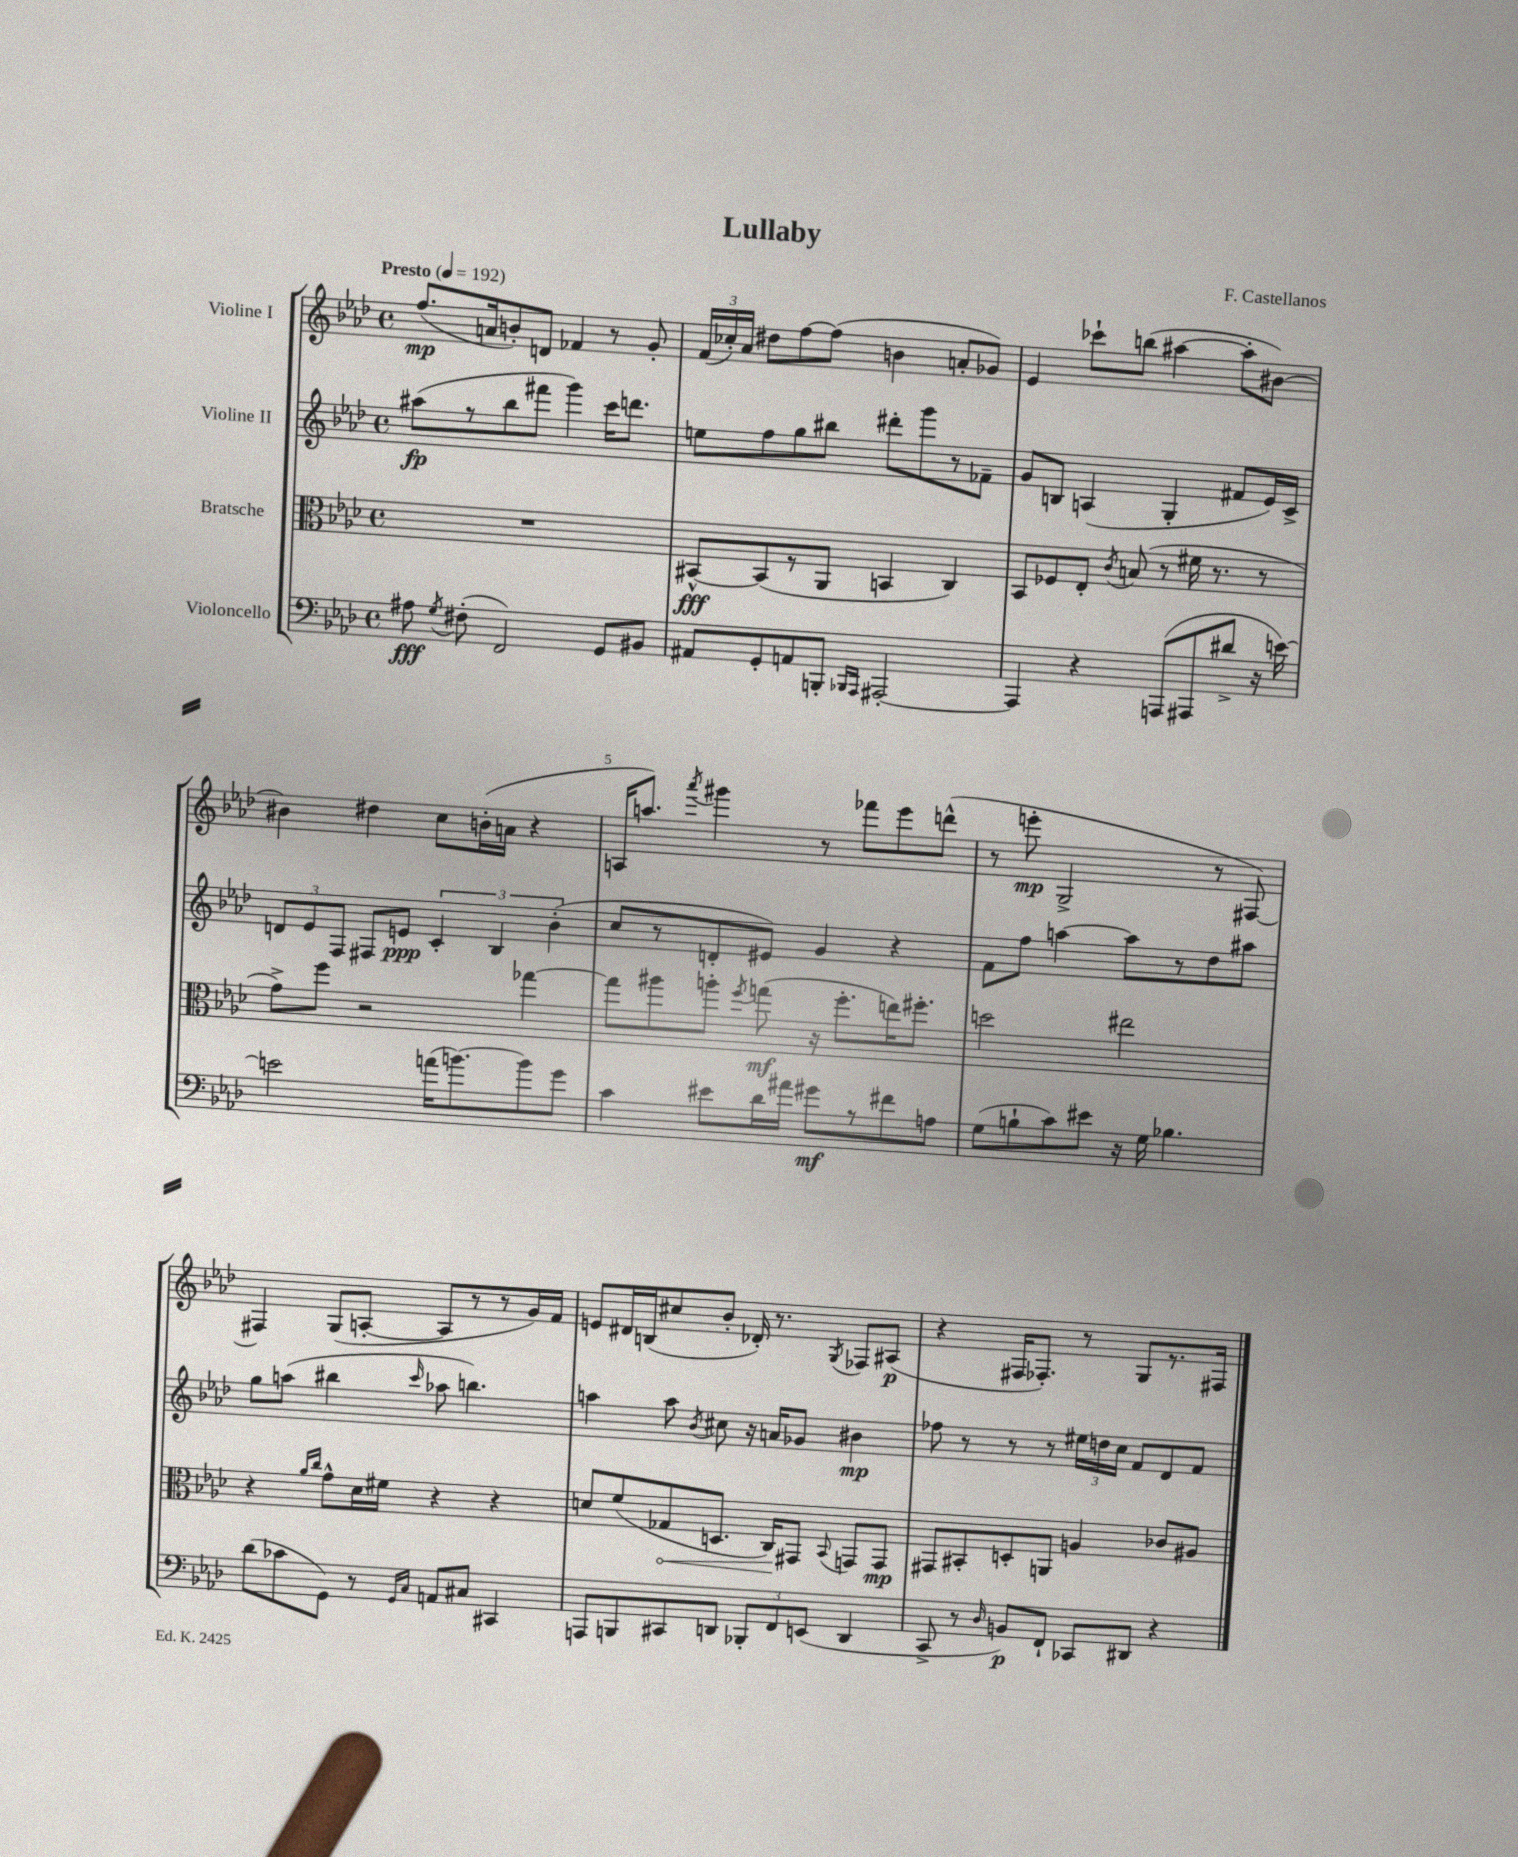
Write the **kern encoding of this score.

**kern	**dynam	**kern	**dynam	**kern	**dynam	**kern	**dynam
*part4	*part4	*part3	*part3	*part2	*part2	*part1	*part1
*staff4	*staff4	*staff3	*staff3	*staff2	*staff2	*staff1	*staff1
*I"Violoncello	*	*I"Bratsche	*	*I"Violine II	*	*I"Violine I	*
*clefF4	*	*clefC3	*	*clefG2	*	*clefG2	*
*k[b-e-a-d-]	*	*k[b-e-a-d-]	*	*k[b-e-a-d-]	*	*k[b-e-a-d-]	*
*M4/4	*	*M4/4	*	*M4/4	*	*M4/4	*
*met(c)	*	*met(c)	*	*met(c)	*	*met(c)	*
*MM192	*	*MM192	*	*MM192	*	*MM192	*
=1	=1	=1	=1	=1	=1	=1	=1
!	!	!	!	!	!	!LO:TX:a:B:t=Presto	!
8A#X\	fff	1r	.	(8aa#X\L	fp	(8.ff/L	mp
8qG/	.	.	.	.	.	.	.
(8F#X'\	.	.	.	8r	.	.	.
.	.	.	.	.	.	16an/k	.
2FF/)	.	.	.	8bb-\	.	8bn'/)	.
.	.	.	.	8fff#X\J	.	8dn/J	.
.	.	.	.	4ggg\)	.	4f-X/	.
8GG/L	.	.	.	16ccc\KL	.	8r	.
.	.	.	.	8.dddn\J	.	.	.
8BB#X/J	.	.	.	.	.	8g'/	.
=2	=2	=2	=2	=2	=2	=2	=2
8AA#X/L	.	[8BB#X^^/L	fff	8een\L	.	(24f/LL	.
.	.	.	.	.	.	24cc-X'/)	.
.	.	.	.	.	.	24a-/JJ	.
8GG'/	.	(8BB#/]	.	8ff\	.	8dd#X\L	.
8AAn/	.	8r	.	8gg\	.	[8ff\	.
8BBBn'/J	.	8AA-/J	.	8bb#X\J	.	(8ff\J]	.
16qqBBB-X/LL	.	.	.	.	.	.	.
16qqAAA-/JJ	.	.	.	.	.	.	.
[2AAA#X'/	.	4BBn/	.	8ddd#X'\L	.	4bn\	.
.	.	.	.	8ggg\	.	.	.
.	.	4C/)	.	8r	.	8an'/L	.
.	.	.	.	8f-X~\J	.	8g-X/J)	.
=3	=3	=3	=3	=3	=3	=3	=3
4AAA#/]	.	8BB-/L	.	8g/L	.	4e-/	.
.	.	8F-X/	.	8Bn/J	.	.	.
4r	.	8E-'/J	.	(4An/	.	8ccc-X`\L	.
.	.	8qc/	.	.	.	.	.
.	.	(8Bn/	.	.	.	(8bbn\J	.
(8AAAn/L	.	8r	.	4G'/	.	[4aa#X\	.
8AAA#X/	.	16f#X\	.	.	.	.	.
.	.	8.r	.	.	.	.	.
8d#X^/J	.	.	.	8f#X/L	.	8aa#'\L]	.
16r	.	8r	.	16e-/L)	.	[8b#X\J)	.
[16en\)	.	.	.	16c^/JJ	.	.	.
!!LO:LB:g=z
=4	=4	=4	=4	=4	=4	=4	=4
2en\]	.	8g^\L)	.	12dn/L	.	4b#X\]	.
.	.	.	.	12e-/	.	.	.
.	.	8ff\J	.	.	.	.	.
.	.	.	.	12F/J	.	.	.
.	.	2r	.	8F#X/L	.	4dd#X\	.
.	.	.	.	8en/J	ppp	.	.
(16an\KL	.	.	.	6c'/	.	8cc\L	.
[8.bn\)	.	.	.	.	.	.	.
.	.	.	.	.	.	(16bn'\L	.
.	.	.	.	6B-/	.	.	.
.	.	.	.	.	.	16an\JJ	.
8b\]	.	[4gg-X\	.	.	.	4r	.
.	.	.	.	(6b-'\	.	.	.
8g\J	.	.	.	.	.	.	.
=5	=5	=5	=5	=5	=5	=5	=5
4c\	.	8gg-\L]	.	8cc/L	.	16An/KL	.
.	.	.	.	.	.	8.aan/J)	.
.	.	8aa#X\	.	8r	.	.	.
.	.	.	.	.	.	8qaaa-/	.
8e#X\L	.	8aan'\J	.	8dn'/	.	4ggg#X\	.
.	.	8qff/	.	.	.	.	.
16d-\L	.	(8ggn\	mf	8e#X/J)	.	.	.
16a#X\JJ	.	.	.	.	.	.	.
8g#X\L	mf	16r	.	4g/	.	8r	.
.	.	8.ff'\L	.	.	.	.	.
8r	.	.	.	.	.	8fff-X\L	.
8f#X\	.	16een\K)	.	4r	.	8eee-\	.
.	.	8.ff#X'\J	.	.	.	.	.
8An\J	.	.	.	.	.	(8dddn^^\J	.
=6	=6	=6	=6	=6	=6	=6	=6
(8G\L	.	2ddn\	.	8f\L	.	8r	.
8Bn`\	.	.	.	8ff\J	.	8eeen'\	mp
8c\)	.	.	.	[4aan\	.	2G^/	.
8e#X\J	.	.	.	.	.	.	.
16r	.	2ee#X\	.	8aa\L]	.	.	.
16G\	.	.	.	.	.	.	.
4.B-X\	.	.	.	8r	.	.	.
.	.	.	.	8dd-\	.	8r	.
.	.	.	.	8aa#X\J	.	[8F#X/)	.
!!LO:LB:g=z
=7	=7	=7	=7	=7	=7	=7	=7
(8d-\L	.	4r	.	8gg\L	.	4F#X/]	.
8c-X\	.	.	.	(8aan\J	.	.	.
.	.	16qqa-/LL	.	.	.	.	.
.	.	16qqcc/JJ	.	.	.	.	.
8GG\J)	.	8g^^\L	.	4bb#X\	.	(8G/L	.
8r	.	16d-\L	.	.	.	[8An'/J	.
.	.	16f#X\JJ	.	.	.	.	.
16qqGG/LL	.	.	.	.	.	.	.
16qqC/JJ	.	.	.	16qqccc/	.	.	.
8AAn/L	.	4r	.	8aa-X\	.	8A/L]	.
8C#X/J	.	.	.	4.bbn\)	.	8r	.
4CC#X/	.	4r	.	.	.	8r	.
.	.	.	.	.	.	16g/L)	.
.	.	.	.	.	.	16f/JJ	.
=8	=8	=8	=8	=8	=8	=8	=8
8AAAn/L	.	8dn/L	.	4aan\	.	8en/L	.
8BBBn/	.	(8f/	.	.	.	16d#X/L	.
.	.	.	.	.	.	(16Bn/J	.
!	!	!	!LO:HP:b	!	!	!	!
8CC#X/	.	8G-X/	<	8aa\	.	8cc#X/	.
.	.	.	.	8qb-/	.	.	.
8DDn/J	.	8.Dn/J	.	8cc#X\	.	8b-'/J	.
12BBB-X'/L	.	.	.	16r	.	16d-X'/)	.
.	.	16C/KL)	.	16an/KL	.	8.r	.
12FF/	.	.	.	.	.	.	.
.	.	8GG#X/J	[	8g-X/J	.	.	.
(12EEn/J	.	.	.	.	.	.	.
.	.	8qqBB-/	.	.	.	8qG/	.
4DD/	.	8GGn/L	.	4b#X\	mp	8F-X/L	.
.	.	8GG/J	mp	.	.	(8A#X/J	p
=9	=9	=9	=9	=9	=9	=9	=9
8CC^/	.	8GG#X/L	.	8ff-X\	.	4r	.
8r	.	8BB#X'/	.	8r	.	.	.
16qqD-/	.	.	.	.	.	.	.
8BBn/L)	p	8Dn'/	.	8r	.	16F#X/KL	.
.	.	.	.	.	.	8.F-X'/J)	.
8FF`/J	.	8AAn/J	.	8r	.	.	.
8CC-X/L	.	4An/	.	24ee#X\LL	.	8r	.
.	.	.	.	24ddn\	.	.	.
.	.	.	.	24cc\JJ	.	.	.
8DD#X/J	.	.	.	8f/L	.	8G/L	.
4r	.	8c-X/L	.	8d-/	.	8.r	.
.	.	8A#X/J	.	8f/J	.	.	.
.	.	.	.	.	.	16F#X/Jk	.
==	==	==	==	==	==	==	==
*-	*-	*-	*-	*-	*-	*-	*-
